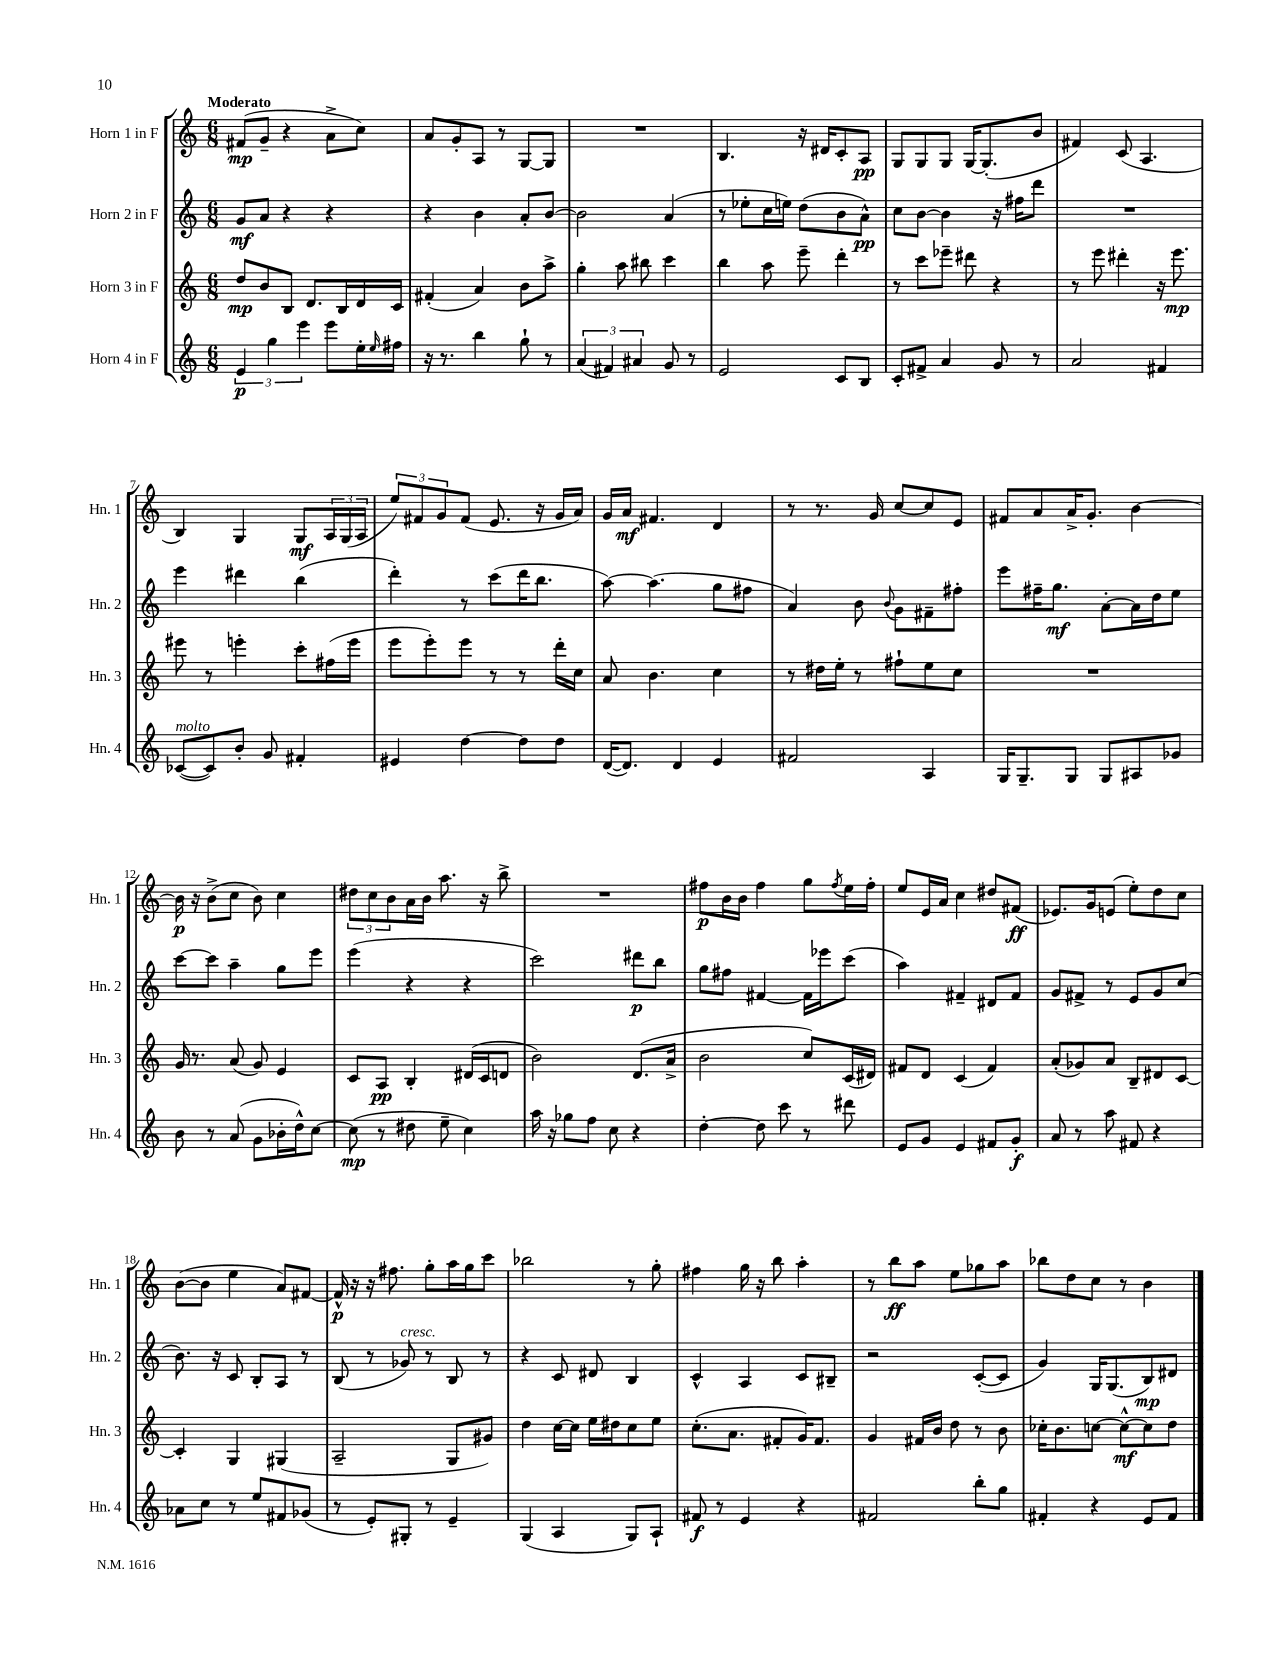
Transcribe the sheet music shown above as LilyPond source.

<<
\new StaffGroup <<
\new Staff = "s0" \with { instrumentName = "Horn 1 in F" shortInstrumentName = "Hn. 1" } {
    \clef treble \key c \major \numericTimeSignature \time 6/8 \tempo "Moderato"
    fis'8\mp( g'8-- r4 a'8-> c''8) |
    a'8 g'8-. a8 r8 g8~ g8 |
    R2. |
    b4. r16 dis'16 c'8-. a8\pp |
    g8 g8 g8 g16~ g8.-.( b'8 |
    fis'4) c'8( a4. |
    b4) g4 g8\mf \tuplet 3/2 { a16 g16( a16 } |
    \tuplet 3/2 { e''8) fis'8 g'8 } fis'8( e'8. r16 g'16 a'16) |
    g'16 a'16\mf fis'4. d'4 |
    r8 r8. g'16 c''8~ c''8 e'8 |
    fis'8 a'8 a'16-> g'8.-. b'4~ |
    b'16\p r16 b'8->( c''8 b'8) c''4 |
    \tuplet 3/2 { dis''8 c''8 b'8 } a'16 b'16 a''8. r16 b''8-> |
    R2. |
    fis''8\p b'16 b'16 fis''4 g''8 \acciaccatura { fis''8 } e''16 fis''16-. |
    e''8 e'16 a'16 c''4 dis''8 fis'8\ff( |
    ees'8.) g'16 e'8( e''8-.) d''8 c''8 |
    b'8~( b'8 e''4 a'8) fis'8~ |
    fis'16-^\p r16 r16 fis''8. g''8-. a''16 g''16 c'''8 |
    bes''2 r8 g''8-. |
    fis''4 g''16 r16 b''8 a''4-. |
    r8 b''8\ff a''8 e''8 ges''8 a''8 |
    bes''8 d''8 c''8 r8 b'4 \bar "|." |
}
\new Staff = "s1" \with { instrumentName = "Horn 2 in F" shortInstrumentName = "Hn. 2" } {
    \clef treble \key c \major \numericTimeSignature \time 6/8
    g'8\mf a'8 r4 r4 |
    r4 b'4 a'8-. b'8~ |
    b'2 a'4( |
    r8 ees''8-. c''16 e''16) d''8( b'8 a'8-^\pp) |
    c''8 b'8~ b'4 r16 fis''16 d'''8 |
    R2. |
    e'''4 dis'''4 b''4( |
    d'''4-.) r8 c'''8( d'''16 b''8. |
    a''8~) a''4.( g''8 fis''8 |
    a'4) b'8 \appoggiatura { b'8 } g'8 fis'8-- fis''8-. |
    e'''8 fis''16-- g''8.\mf a'8~-. a'16 d''16 e''8 |
    c'''8~ c'''8 a''4-- g''8 e'''8 |
    e'''4( r4 r4 |
    c'''2) dis'''8\p b''8 |
    g''8 fis''8 fis'4~ fis'16 ees'''16 c'''8( |
    a''4) fis'4-- dis'8 fis'8 |
    g'8 fis'8-> r8 e'8 g'8 c''8( |
    b'8.) r16 c'8 b8-. a8 r8 |
    b8( r8 ges'8^\markup { \italic "cresc." }) r8 b8 r8 |
    r4 c'8 dis'8 b4 |
    c'4-^ a4 c'8 bis8-- |
    r2 c'8~-.( c'8 |
    g'4) g16 g8.( b8\mp) dis'8 \bar "|." |
}
\new Staff = "s2" \with { instrumentName = "Horn 3 in F" shortInstrumentName = "Hn. 3" } {
    \clef treble \key c \major \numericTimeSignature \time 6/8
    d''8\mp b'8 b8 d'8. b16 d'16 c'16 |
    fis'4-.( a'4) b'8 a''8-> |
    g''4-. a''8 bis''8 c'''4 |
    b''4 a''8 e'''8-- d'''4-. |
    r8 c'''8 ees'''8-- dis'''8 r4 |
    r8 e'''8 dis'''4-. r16 e'''8.\mp |
    eis'''8 r8 e'''4-. c'''8-. fis''16( e'''16 |
    e'''8 e'''8-.) e'''8 r8 r8 d'''16-. c''16 |
    a'8 b'4. c''4 |
    r8 dis''16 e''16-. r8 fis''8-! e''8 c''8 |
    R2. |
    g'16 r8. a'8( g'8) e'4 |
    c'8 a8\pp b4-. dis'16( c'16 d'8 |
    b'2) d'8.( a'16-> |
    b'2 c''8) c'16( dis'16) |
    fis'8 d'8 c'4( fis'4) |
    a'8-.( ges'8) a'8 b8-- dis'8 c'8~ |
    c'4-. g4 gis4( |
    a2-- g8 gis'8) |
    d''4 c''16~ c''16 e''16 dis''16 c''8 e''8 |
    c''8.-.( a'8. fis'8-. g'16) fis'8. |
    g'4 fis'16 b'16 d''8 r8 b'8 |
    ces''16-. b'8. c''8~ c''8~-^\mf c''8 d''8 \bar "|." |
}
\new Staff = "s3" \with { instrumentName = "Horn 4 in F" shortInstrumentName = "Hn. 4" } {
    \clef treble \key c \major \numericTimeSignature \time 6/8
    \tuplet 3/2 { e'4\p g''4 e'''4 } e'''8 e''16-. \grace { e''16 } fis''16 |
    r16 r8. b''4 g''8-! r8 |
    \tuplet 3/2 { a'4( fis'4) ais'4 } g'8 r8 |
    e'2 c'8 b8 |
    c'8-. fis'8-> a'4 g'8 r8 |
    a'2 fis'4 |
    ces'8~^\markup { \italic "molto" }( ces'8) b'8-. g'8 fis'4-. |
    eis'4 d''4~ d''8 d''8 |
    d'16~( d'8.) d'4 e'4 |
    fis'2 a4 |
    g16 g8.-- g8 g8 ais8 ges'8 |
    b'8 r8 a'8( g'8 bes'16-. d''16-^) c''8~ |
    c''8\mp( r8 dis''8 e''8-- c''4) |
    a''16 r16 ges''8 f''8 c''8 r4 |
    d''4~-. d''8 c'''8 r8 dis'''8 |
    e'8 g'8 e'4 fis'8 g'8-.\f |
    a'8 r8 a''8 fis'8 r4 |
    aes'8 c''8 r8 e''8 fis'8 ges'8( |
    r8 e'8-.) gis8-. r8 e'4-- |
    g4( a4 g8) a8-! |
    fis'8\f r8 e'4 r4 |
    fis'2 b''8-. g''8 |
    fis'4-. r4 e'8 fis'8 \bar "|." |
}
>>
>>
